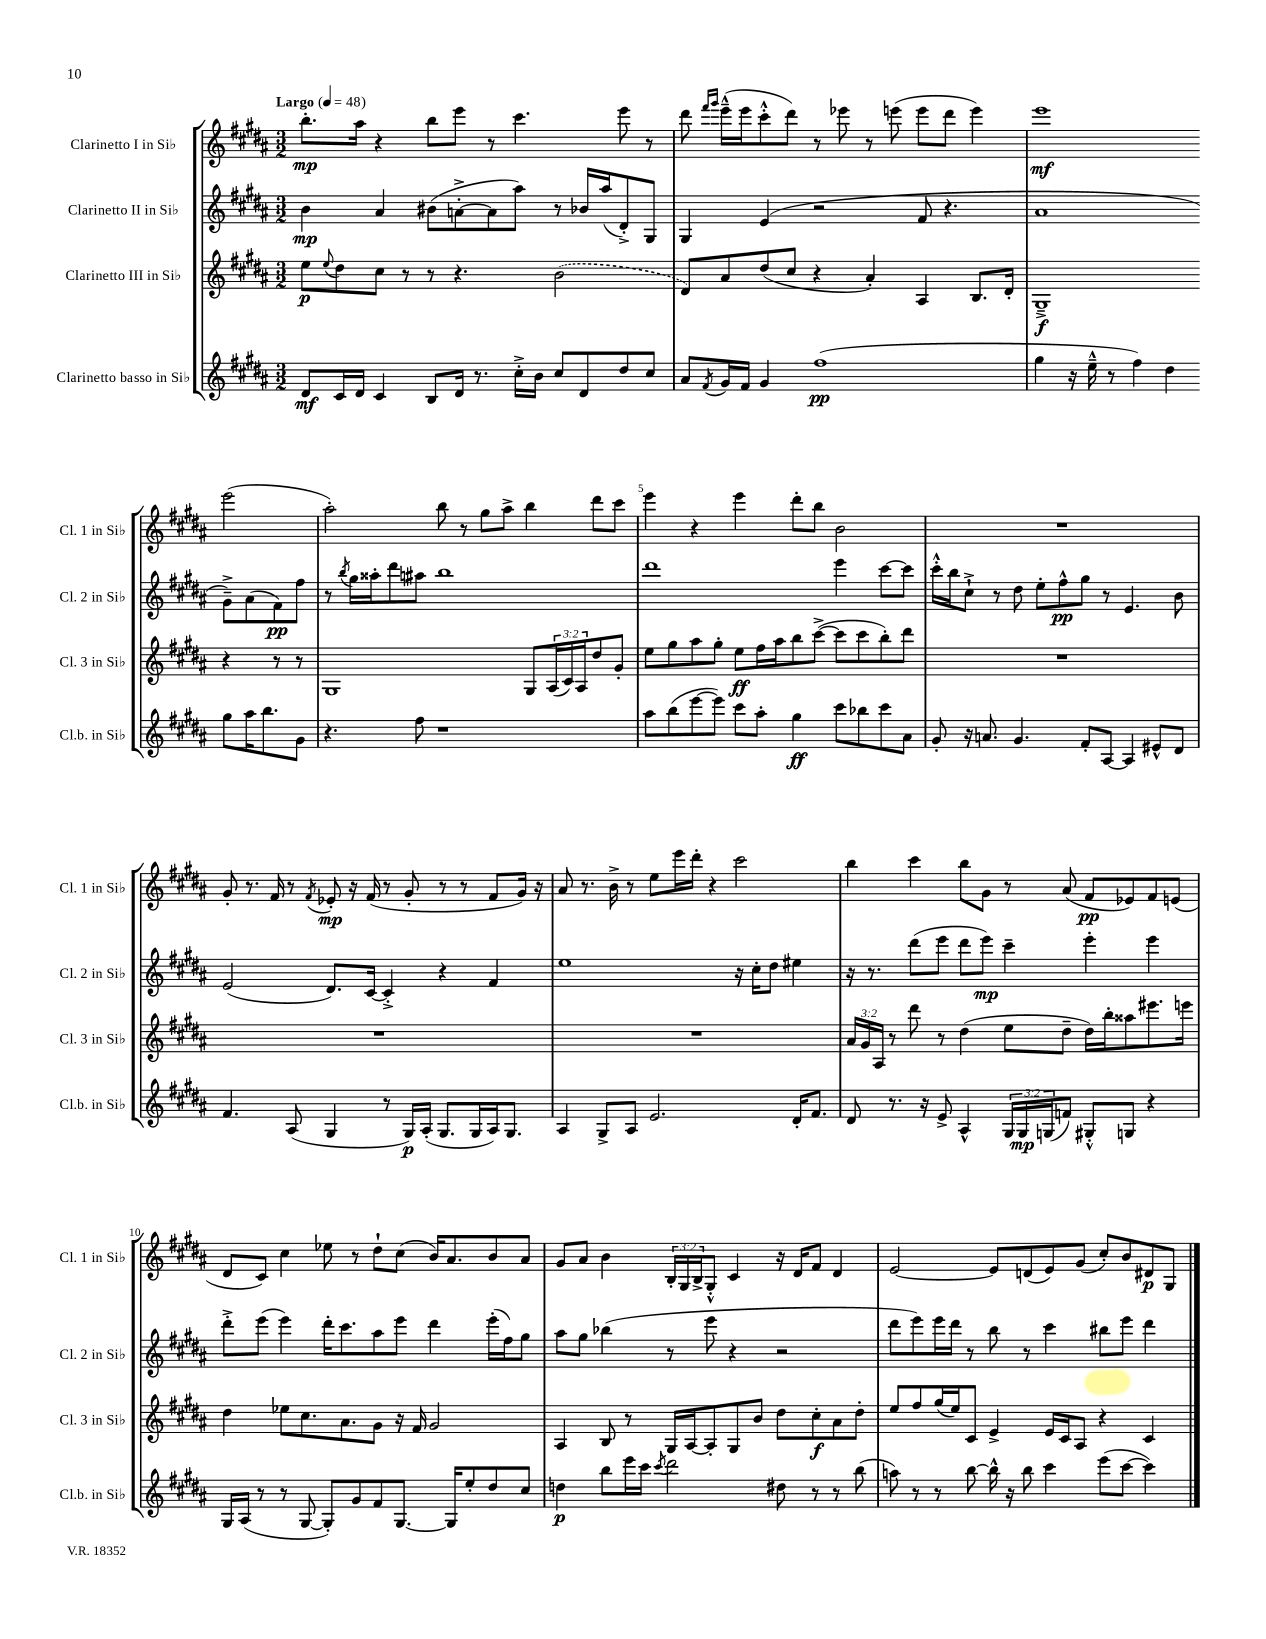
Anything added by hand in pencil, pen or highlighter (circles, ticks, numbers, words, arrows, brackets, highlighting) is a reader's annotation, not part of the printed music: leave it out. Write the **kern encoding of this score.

**kern	**dynam	**kern	**dynam	**kern	**dynam	**kern	**dynam
*part4	*part4	*part3	*part3	*part2	*part2	*part1	*part1
*staff4	*staff4	*staff3	*staff3	*staff2	*staff2	*staff1	*staff1
*I"Clarinetto basso in Si♭	*	*I"Clarinetto III in Si♭	*	*I"Clarinetto II in Si♭	*	*I"Clarinetto I in Si♭	*
*I'Cl.b. in Si♭	*	*I'Cl. 3 in Si♭	*	*I'Cl. 2 in Si♭	*	*I'Cl. 1 in Si♭	*
*clefG2	*	*clefG2	*	*clefG2	*	*clefG2	*
*k[f#c#g#d#a#]	*	*k[f#c#g#d#a#]	*	*k[f#c#g#d#a#]	*	*k[f#c#g#d#a#]	*
*M3/2	*	*M3/2	*	*M3/2	*	*M3/2	*
*MM48	*	*MM48	*	*MM48	*	*MM48	*
=1	=1	=1	=1	=1	=1	=1	=1
!	!	!	!	!	!	!LO:TX:a:B:t=Largo	!
8d#/L	mf	8ee\L	p	4b\	mp	8.bb'\L	mp
.	.	8qqee/	.	.	.	.	.
16c#/L	.	8dd#\	.	.	.	.	.
16d#/JJ	.	.	.	.	.	16aa#\Jk	.
4c#/	.	8cc#\J	.	4a#/	.	4r	.
.	.	8r	.	.	.	.	.
8B/L	.	8r	.	(8b#X\L	.	8bb\L	.
16d#/Jk	.	4.r	.	[8an'^\	.	8eee\J	.
8.r	.	.	.	.	.	.	.
.	.	.	.	8a\]	.	8r	.
16cc#'^\LL	.	.	.	8aa#\J)	.	4.ccc#\	.
16b\JJ	.	.	.	.	.	.	.
8cc#/L	.	(2b\	.	8r	.	.	.
8d#/	.	.	.	16b-X/LL	.	.	.
.	.	.	.	(16aa#/J	.	.	.
8dd#/	.	.	.	8d#'^/)	.	8eee\	.
8cc#/J	.	.	.	8G#/J	.	8r	.
=2	=2	=2	=2	=2	=2	=2	=2
8a#/L	.	8d#/L)	.	4G#/	.	8ddd#\	.
.	.	.	.	.	.	16qqfff#/LL	.
8qf#/	.	.	.	.	.	16qqggg#/JJ	.
16g#/L	.	8a#/	.	.	.	(16eee~^^\LL	.
16f#/JJ	.	.	.	.	.	16eee\J	.
4g#/	.	(8dd#/	.	(4e/	.	8ccc#'^^\	.
.	.	8cc#/J	.	.	.	8ddd#\J)	.
(1ff#	pp	4r	.	2r	.	8r	.
.	.	.	.	.	.	8eee-X\	.
.	.	4a#'/)	.	.	.	8r	.
.	.	.	.	.	.	(8eeen\	.
.	.	4A#/	.	8f#/	.	8eee\L	.
.	.	.	.	4.r	.	8ddd#\J	.
.	.	8.B/L	.	.	.	4eee\)	.
.	.	16d#'/Jk	.	.	.	.	.
=3	=3	=3	=3	=3	=3	=3	=3
4gg#\	.	1G#~^	f	1a#	.	1eee	mf
16r	.	.	.	.	.	.	.
16ee~^^\	.	.	.	.	.	.	.
8r	.	.	.	.	.	.	.
4ff#\)	.	.	.	.	.	.	.
4dd#\	.	.	.	.	.	.	.
8gg#\L	.	4r	.	8g#~^\L)	.	(2eee\	.
16aa#\K	.	.	.	(8a#\	.	.	.
8.bb\	.	.	.	.	.	.	.
.	.	8r	.	8f#\)	pp	.	.
8g#\J	.	8r	.	8ff#\J	.	.	.
!!LO:LB:g=z
=4	=4	=4	=4	=4	=4	=4	=4
4.r	.	1G#	.	8r	.	2aa#'\)	.
.	.	.	.	8qbb/	.	.	.
.	.	.	.	16gg#\LL	.	.	.
.	.	.	.	16aa##X'\J	.	.	.
.	.	.	.	8ddd#\	.	.	.
8ff#\	.	.	.	8aa#X\J	.	.	.
1r	.	.	.	1bb	.	8bb\	.
.	.	.	.	.	.	8r	.
.	.	.	.	.	.	8gg#\L	.
.	.	.	.	.	.	8aa#^\J	.
.	.	8G#/L	.	.	.	4bb\	.
.	.	(24A#/L	.	.	.	.	.
.	.	24c#/)	.	.	.	.	.
.	.	24A#/J	.	.	.	.	.
.	.	8dd#/	.	.	.	8ddd#\L	.
.	.	8g#'/J	.	.	.	8ccc#\J	.
=5	=5	=5	=5	=5	=5	=5	=5
8aa#\L	.	8ee\L	.	1ddd#	.	4eee\	.
(8bb\	.	8gg#\	.	.	.	.	.
[8eee\	.	8aa#\	.	.	.	4r	.
8eee\J])	.	8gg#'\J	.	.	.	.	.
8ccc#\L	.	8ee\L	ff	.	.	4eee\	.
8aa#'\J	.	16ff#\L	.	.	.	.	.
.	.	16aa#\J	.	.	.	.	.
4gg#\	ff	8bb\	.	.	.	8ddd#'\L	.
.	.	([8ccc#^\J	.	.	.	8bb\J	.
8ccc#\L	.	8ccc#\L]	.	4eee\	.	2b\	.
8bb-X\	.	8ccc#\	.	.	.	.	.
8ccc#\	.	8bb'\)	.	[8ccc#\L	.	.	.
8a#\J	.	8ddd#\J	.	8ccc#\J]	.	.	.
=6	=6	=6	=6	=6	=6	=6	=6
8g#'/	.	1.r	.	16ccc#'^^\LL	.	1.r	.
.	.	.	.	16bb\J	.	.	.
16r	.	.	.	8cc#`^\J	.	.	.
8.an/	.	.	.	.	.	.	.
.	.	.	.	8r	.	.	.
4.g#/	.	.	.	8dd#\	.	.	.
.	.	.	.	8ee'\L	.	.	.
.	.	.	.	8ff#^^\	pp	.	.
8f#'/L	.	.	.	8gg#\J	.	.	.
[8A#/J	.	.	.	8r	.	.	.
4A#/]	.	.	.	4.e/	.	.	.
8e#X^^/L	.	.	.	.	.	.	.
8d#/J	.	.	.	8b\	.	.	.
!!LO:LB:g=z
=7	=7	=7	=7	=7	=7	=7	=7
4.f#/	.	1.r	.	(2e/	.	8g#'/	.
.	.	.	.	.	.	8.r	.
.	.	.	.	.	.	16f#/	.
(8A#/	.	.	.	.	.	8r	.
.	.	.	.	.	.	8qf#/	.
4G#/	.	.	.	8.d#/L)	.	8e-X'/	mp
.	.	.	.	.	.	16r	.
.	.	.	.	[16c#/Jk	.	(16f#/	.
8r	.	.	.	4c#'^/]	.	8r	.
16G#/LL)	p	.	.	.	.	8g#'/	.
(16A#'/JJ	.	.	.	.	.	.	.
8.G#/L	.	.	.	4r	.	8r	.
.	.	.	.	.	.	8r	.
16G#/L	.	.	.	.	.	.	.
16A#/J)	.	.	.	4f#/	.	8f#/L	.
8.G#/J	.	.	.	.	.	.	.
.	.	.	.	.	.	16g#/Jk)	.
.	.	.	.	.	.	16r	.
=8	=8	=8	=8	=8	=8	=8	=8
4A#/	.	1.r	.	1ee	.	8a#/	.
.	.	.	.	.	.	8.r	.
8G#^/L	.	.	.	.	.	.	.
.	.	.	.	.	.	16b^\	.
8A#/J	.	.	.	.	.	8r	.
2.e/	.	.	.	.	.	8ee\L	.
.	.	.	.	.	.	16eee\L	.
.	.	.	.	.	.	16ddd#'\JJ	.
.	.	.	.	.	.	4r	.
.	.	.	.	16r	.	2ccc#\	.
.	.	.	.	16cc#'\KL	.	.	.
.	.	.	.	8dd#\J	.	.	.
16d#'/KL	.	.	.	4ee#X\	.	.	.
8.f#/J	.	.	.	.	.	.	.
=9	=9	=9	=9	=9	=9	=9	=9
8d#/	.	24a#/LL	.	16r	.	4bb\	.
.	.	24g#/	.	.	.	.	.
.	.	.	.	8.r	.	.	.
.	.	24A#/JJ	.	.	.	.	.
8.r	.	8r	.	.	.	.	.
.	.	8ddd#\	.	(8ddd#\L	.	4ccc#\	.
16r	.	.	.	.	.	.	.
8e^/	.	8r	.	8eee\J	.	.	.
4A#^^/	.	(4dd#\	.	8ddd#\L	.	8bb\L	.
.	.	.	.	8eee\J)	mp	8g#\J	.
24G#/LL	.	8ee\L	.	4ccc#~\	.	8r	.
24G#/	mp	.	.	.	.	.	.
(24Gn/J	.	.	.	.	.	.	.
8fn/J)	.	8dd#~\J	.	.	.	(8a#/	.
8G#X'^^/L	.	16dd#\LL)	.	4eee'\	.	8f#/L	pp
.	.	16bb'\J	.	.	.	.	.
8Gn/J	.	8aa##X\	.	.	.	8e-X/)	.
4r	.	8.eee#X\	.	4eee\	.	8f#/	.
.	.	.	.	.	.	(8en/J	.
.	.	16eeen\Jk	.	.	.	.	.
!!LO:LB:g=z
=10	=10	=10	=10	=10	=10	=10	=10
16G#/LL	.	4dd#\	.	8ddd#'^\L	.	8d#/L	.
(16A#/JJ	.	.	.	.	.	.	.
8r	.	.	.	(8eee\J	.	8c#/J)	.
8r	.	8ee-X\L	.	4eee\)	.	4cc#\	.
[8G#/	.	8.cc#\	.	.	.	.	.
8G#'/L])	.	.	.	16ddd#'\KL	.	8ee-X\	.
.	.	8.a#\	.	8.ccc#\	.	.	.
8g#/	.	.	.	.	.	8r	.
8f#/	.	8g#\J	.	8aa#\	.	8dd#`\L	.
[8.G#/J	.	16r	.	8eee\J	.	(8cc#\J	.
.	.	16f#/	.	.	.	.	.
.	.	2g#/	.	4ddd#\	.	16b/KL)	.
16G#/KL]	.	.	.	.	.	8.a#/	.
8ee'/	.	.	.	.	.	.	.
8dd#/	.	.	.	(16eee'\LL	.	8b/	.
.	.	.	.	16ff#\J)	.	.	.
8cc#/J	.	.	.	8gg#\J	.	8a#/J	.
=11	=11	=11	=11	=11	=11	=11	=11
4ddn\	p	4A#/	.	8aa#\L	.	8g#/L	.
.	.	.	.	8gg#\J	.	8a#/J	.
8bb\L	.	8B/	.	(4bb-X\	.	4b\	.
16eee\L	.	8r	.	.	.	.	.
16ccc#\JJ	.	.	.	.	.	.	.
8qccc#/	.	.	.	.	.	.	.
2ddd#\	.	16G#/LL	.	8r	.	24B'/LL	.
.	.	.	.	.	.	24G#/	.
.	.	[16A#/J	.	.	.	.	.
.	.	.	.	.	.	24B^/J	.
.	.	8A#'/]	.	8eee\	.	8G#'^^/J	.
.	.	8G#/	.	4r	.	4c#/	.
.	.	8b/J	.	.	.	.	.
8dd#X\	.	8dd#\L	.	2r	.	16r	.
.	.	.	.	.	.	16d#/KL	.
8r	.	8cc#'\	f	.	.	8f#/J	.
8r	.	8a#\	.	.	.	4d#/	.
(8bb\	.	8dd#'\J	.	.	.	.	.
=12	=12	=12	=12	=12	=12	=12	=12
8aan\)	.	8ee/L	.	8ddd#\L	.	[2e/	.
8r	.	8ff#/	.	8eee\)	.	.	.
8r	.	(16gg#/L	.	16eee\L	.	.	.
.	.	16ee/J)	.	16ddd#\JJ	.	.	.
[8bb\	.	8c#/J	.	8r	.	.	.
16bb^^\]	.	4e^/	.	8bb\	.	8e/L]	.
16r	.	.	.	.	.	.	.
8bb\	.	.	.	8r	.	(8dn/	.
4ccc#\	.	16e/LL	.	4ccc#\	.	8e/)	.
.	.	16c#/J	.	.	.	.	.
.	.	8A#/J	.	.	.	(8g#/J	.
(8eee\L	.	4r	.	8bb#X\L	.	8cc#'/L)	.
[8ccc#\J	.	.	.	8eee\J	.	8b/	.
4ccc#\])	.	4c#/	.	4ddd#\	.	8d#X/	p
.	.	.	.	.	.	8G#/J	.
==	==	==	==	==	==	==	==
*-	*-	*-	*-	*-	*-	*-	*-
